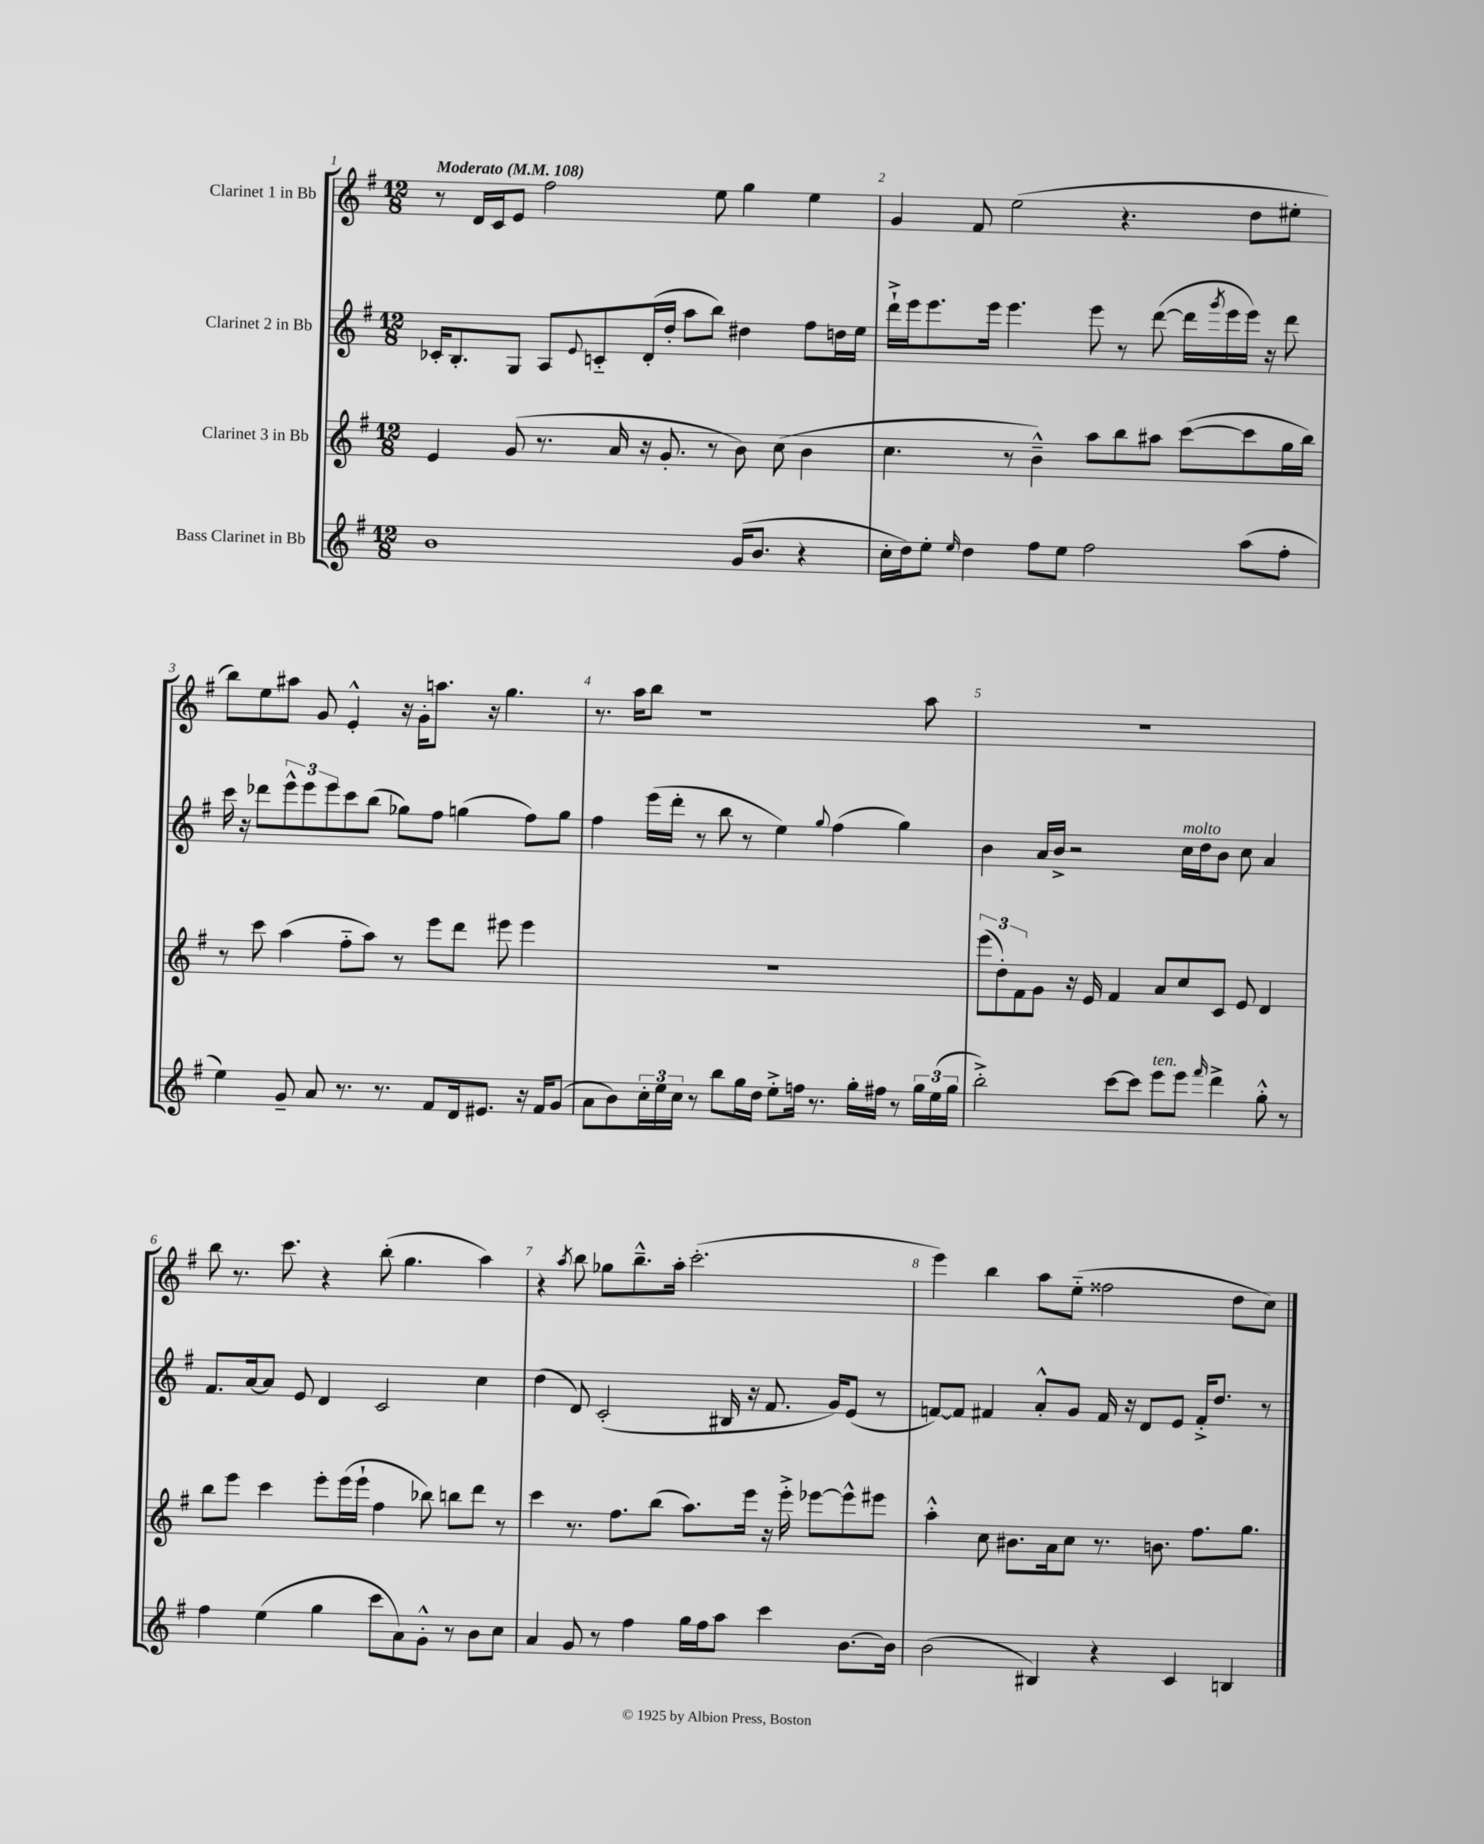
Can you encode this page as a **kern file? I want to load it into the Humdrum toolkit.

**kern	**kern	**kern	**kern
*staff4	*staff3	*staff2	*staff1
*clefG2	*clefG2	*clefG2	*clefG2
*k[f#]	*k[f#]	*k[f#]	*k[f#]
*M12/8	*M12/8	*M12/8	*M12/8
*MM108	*MM108	*MM108	*MM108
1b	4e	16c-'	8r
.	.	8.B'	.
.	.	.	16d
.	.	.	16c
.	(8g	8G	8e
.	8.r	8A	2ff#
.	.	8qqe	.
.	.	8c'~	.
.	16a	.	.
.	16r	(16d'	.
.	8.g'	16dd'	.
.	.	8aa	.
.	8r	8bb)	8ee
(16g	8b)	4dd#	4gg
8.b	.	.	.
.	(8cc	.	.
4r	4b	8ff#	4ee
.	.	16dd	.
.	.	16ee	.
=	=	=	=
16cc'	4.cc	16ddd`^	4g
16dd)	.	16eee	.
8ee'	.	8.eee	.
16qqee	.	.	.
4dd	.	.	8f#
.	.	16eee	.
.	8r	4.eee	(2ee
8ff#	4b~^^)	.	.
8ee	.	.	.
2ff#	8aa	8eee	.
.	8bb	8r	4.r
.	8aa#	([8ddd	.
.	([8ccc	16ddd]	.
.	.	8qggg	.
.	.	16eee	.
(8aa	8ccc]	16eee)	8dd
.	.	16r	.
8ff#'	16gg	8ddd	8ee#'
.	16bb)	.	.
=	=	=	=
4ee)	8r	16ccc	8bb)
.	.	16r	.
.	8ccc	8ddd-	8ee
8g~	(4aa	12eee^^	8aa#
.	.	12eee	.
8a	.	.	8g
.	.	12eee	.
8.r	8ff#'~	8ccc	4e'^^
.	8aa)	(8bb	.
8.r	.	.	.
.	8r	8gg-)	16r
.	.	.	16g'
8f#	8eee	8ff#	8.aa
16d	8ddd	(4gg	.
8.e#	.	.	16r
.	8eee#	.	4.gg
16r	4eee#	8ff#)	.
16f#	.	.	.
(8g	.	8gg	.
=	=	=	=
8a	1.r	4ff#	8.r
8b)	.	.	.
.	.	.	16aa
24cc'	.	(16eee	8bb
24ee	.	.	.
.	.	16ddd'	.
24cc	.	.	.
8r	.	8r	1r
8bb	.	8bb	.
16gg	.	8r	.
16dd	.	.	.
8ee'^	.	4ee)	.
16ff	.	.	.
8.r	.	.	.
.	.	8qqgg	.
.	.	(4ff#	.
16gg'	.	.	.
16ff#	.	.	.
8r	.	4gg)	.
24gg	.	.	8aa
(24ee	.	.	.
24gg	.	.	.
=	=	=	=
2bb'^)	(12eee	4b	1.r
.	12dd')	.	.
.	12f#	.	.
.	8g	16a	.
.	.	16b^	.
.	16r	2r	.
.	16e	.	.
[8ccc	4f#	.	.
8ccc]	.	.	.
8eee	8a	.	.
8eee	8cc	16cc	.
.	.	16dd	.
16qqfff#	.	.	.
4ddd^	8c	8b	.
.	8e	8cc	.
8gg'^^	4d	4a	.
8r	.	.	.
=	=	=	=
4ff#	8bb	8.f#	8bb
.	8eee	.	8.r
.	.	[16a	.
(4ee	4ccc	8a]	.
.	.	.	8.ccc
.	.	8e	.
4gg	8eee'	4d	4r
.	(16eee	.	.
.	16eee`	.	.
8ccc	4ff#	2c	(8bb'
8a)	.	.	4.gg
8g'^^	8bb-)	.	.
8r	8bb	.	.
8b	8ddd	4cc	4aa)
8cc	8r	.	.
=	=	=	=
4a	4ccc	(4dd	4r
.	.	.	8qaa
8g	8.r	8d)	8bb
8r	.	(2c'	8gg-
.	8.ff#	.	.
4ff#	.	.	8.bb~^^
.	(8bb	.	.
.	.	.	16aa'
16gg	8.aa)	.	(2.ccc'
16ff#	.	.	.
8aa	.	16B#	.
.	16eee	16r	.
4ccc	16r	8.f#	.
.	16eee'^	.	.
.	[8eee-	.	.
.	.	16g)	.
[8.b	8eee-^^]	(8e	.
.	8eee#	8r	.
16b]	.	.	.
=	=	=	=
(2b	4aa'^^	[8f)	4eee)
.	.	8f]	.
.	8cc	4f#	4bb
.	8.b#	.	.
4B#)	.	8a'^^	8aa
.	16a	.	.
.	8cc	8g	(8ee'~
4r	8.r	16f#	2ff##
.	.	16r	.
.	.	8d	.
.	8.b	.	.
4c	.	8e	.
.	8.ff#	16f#'^	.
.	.	8.dd	.
4B	.	.	8dd
.	8.gg	.	.
.	.	8r	8cc)
==	==	==	==
*-	*-	*-	*-
